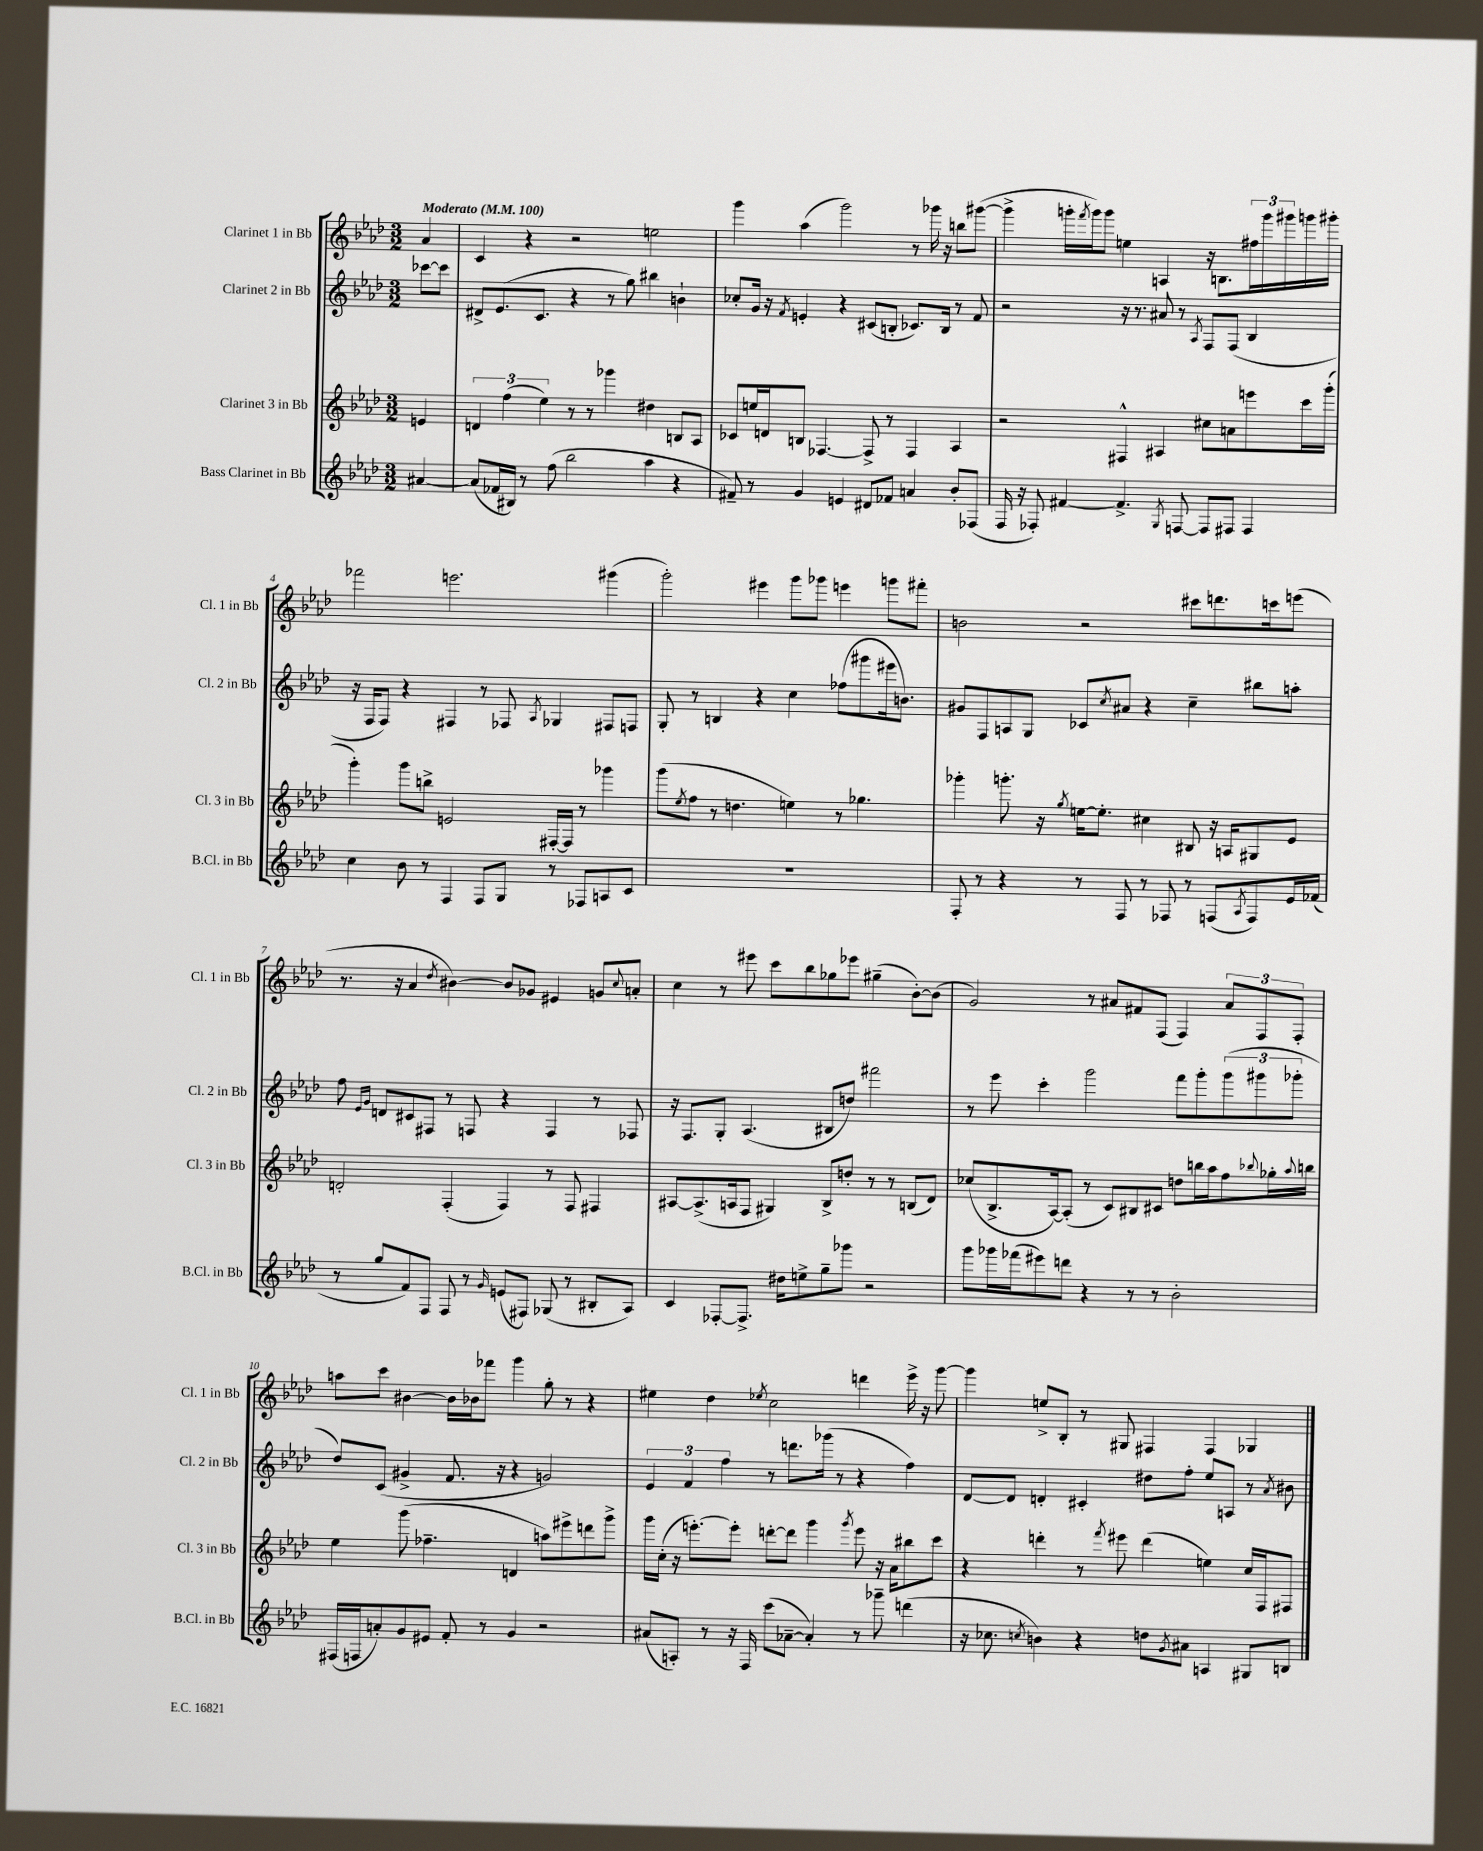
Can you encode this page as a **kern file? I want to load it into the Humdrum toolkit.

**kern	**kern	**kern	**kern
*staff4	*staff3	*staff2	*staff1
*clefG2	*clefG2	*clefG2	*clefG2
*k[b-e-a-d-]	*k[b-e-a-d-]	*k[b-e-a-d-]	*k[b-e-a-d-]
*M3/2	*M3/2	*M3/2	*M3/2
*MM100	*MM100	*MM100	*MM100
[4a#	4e	[8ccc-	4a-
.	.	8ccc-]	.
=	=	=	=
(8a#]	6d	8d#^	4c
16f-	.	(8.e-	.
.	(6ff	.	.
16B#)	.	.	.
8r	.	.	4r
.	.	8.c	.
.	6ee-)	.	.
(8ff	.	.	.
2bb-	8r	4r	2r
.	8r	.	.
.	4ggg-	8r	.
.	.	8gg)	.
4aa-	4dd#	4bb#	2ee
4r	8B	4b`	.
.	8A-	.	.
=	=	=	=
8f#~)	8c-	8cc-'	4ggg
8r	16ee	16g	.
.	16d	16r	.
.	.	8qf	.
4g	8B	4e'	(4aa-
.	[4.F-	.	.
4e	.	4r	2ggg)
8d#	8F-^]	(8c#	.
8f-	8r	8B'	.
4a	4F-	8.c-)	8r
.	.	.	16ggg-
.	.	16B	16r
8b-'	4A-	8r	8bb
(8F-	.	8f	([8ggg#
=	=	=	=
16F	2r	2r	4ggg#^]
16r	.	.	.
8F-')	.	.	.
[4f#	.	.	16ggg'
.	.	.	8qfff
.	.	.	16ggg)
.	.	.	8ggg
4.f#^]	4F#^^	16r	4ee
.	.	8.r	.
.	4A#	8a#	4A
8qG	.	.	.
[8F	.	8r	.
.	.	8qA-	.
8F]	8cc#	8F	16r
.	.	.	8.B
8F#	8a	(8F	.
4F#	8eee	4B-	24ff#
.	.	.	24ggg
.	.	.	24ggg#
.	16ccc	.	16ggg
.	(16ggg'	.	16ggg#'
=	=	=	=
4cc	4ggg')	16r	2fff-
.	.	16F	.
.	.	8F)	.
8b-	8ggg	4r	.
8r	8bb^	.	.
4F	2e	4F#	2.eee
8F	.	8r	.
8G	.	8F-	.
.	.	8qA-	.
8r	[16F#'	4G-	.
.	16F#]	.	.
8F-	8r	.	.
8A	4ggg-	8F#	(4ggg#
8c	.	8F	.
=	=	=	=
1.r	(8ggg	8G'	2ggg')
.	8qee-	.	.
.	8ff	8r	.
.	8r	4B	.
.	4.dd	.	.
.	.	4r	4eee#
.	4ee)	4cc	8ggg
.	.	.	8ggg-
.	8r	(8ff-	4eee
.	4.gg-	8ggg#	.
.	.	16eee#	8ggg
.	.	8.b)	.
.	.	.	8fff#'
=	=	=	=
8F'	4ggg-'	8g#	2b
8r	.	8F	.
4r	8.ggg'	8A	.
.	.	8G	.
.	16r	.	.
.	8qgg	.	.
8r	[16ee	8c-	2r
.	8.ee']	.	.
.	.	8qcc	.
8F	.	8a#	.
8r	4cc#	4r	.
8F-	.	.	.
8r	8B#	4cc~	8ccc#
(8F	16r	.	8.ddd
.	16A	.	.
8qA-	.	.	.
8F)	8G#	8bb#	.
.	.	.	16ccc
16e-	8e-	8aa'	(8eee
(16f-	.	.	.
=	=	=	=
8r	2d'	8ff	8.r
.	.	16qqe-	.
.	.	16qqg	.
8gg	.	8d	.
.	.	.	16r
8f)	.	8c#	4a-
8F	.	8F#	.
.	.	.	8qdd-
8F	(4F'	8r	[4b#)
8r	.	8F	.
16qqg	.	.	.
(8e	4F)	4r	8b#]
8F#)	.	.	8g-
(8G-	8r	4F	4e#
8r	8F	.	.
8B#'	4F#	8r	8g
.	.	.	8qqcc
8A-)	.	8F-	8a'
=	=	=	=
4c	[8A#	16r	4cc
.	.	8.F	.
.	(8.A#^]	.	.
[8F-'	.	8G'	8r
.	16A	.	.
8.F-^]	8F	(4.A-	8eee#
.	4G#)	.	8ccc
16dd#	.	.	.
8ee^	.	.	8bb-
8gg~	8B-^	8B#	8gg-
8ggg-	8dd'	8dd)	8eee-
2r	8r	2fff#	(4gg#~
.	8r	.	.
.	(8B	.	[8b-')
.	8d-)	.	(8b-]
=	=	=	=
8ggg	(8cc-	8r	2g)
16ggg-	8.B-^	8eee-	.
(16fff-	.	.	.
8eee#)	.	4ccc'	.
.	[16A-)	.	.
8ddd	(8A-']	.	.
4r	8r	2ggg	8r
.	8c)	.	8a#
8r	8B#	.	8f#
8r	8c#	.	(8F
2b-'	8dd	8fff	4F)
.	16bb	8ggg'	.
.	16aa-	.	.
.	8ff	(12ggg	12a#
.	.	12ggg#	12F
.	8qqbb-	.	.
.	16gg-'	.	.
.	.	12ggg-'	12F'
.	8qqaa-	.	.
.	16bb	.	.
=	=	=	=
(16F#	4ee-	8dd-)	8aa
16F	.	.	.
8a')	.	(8c	8ccc
8g	(8ggg	4g#^	[4b#
8e#	4.ff-~	.	.
8f'	.	8.f	16b#]
.	.	.	16b-
8r	.	.	8fff-
.	.	16r	.
4g	4d	4r	4ggg
2r	8aa)	2g)	8gg'
.	8eee#^	.	8r
.	8ddd	.	4r
.	8ggg^	.	.
=	=	=	=
(8a#	16ggg	6e-	4ee#
.	(16cc'	.	.
8A')	16r	.	.
.	.	6f	.
.	[8.eee')	.	.
8r	.	.	4dd-
.	.	6ff	.
16r	8eee']	.	.
16F	.	.	.
.	.	.	8qee-
(8ccc	[8ddd'	8r	2cc
[8a-~	8ddd]	8.ddd	.
4a-'])	4ggg	.	.
.	.	(16ggg-	.
.	.	8r	.
.	8qggg	.	.
8r	8eee	4r	4ddd
8ggg-~	16r	.	.
.	16a-	.	.
(4ddd	8bb#	4ff)	16eee-^
.	.	.	16r
.	8ccc	.	[8ggg
=	=	=	=
16r	4r	[8d-	4ggg]
8.cc-	.	.	.
.	.	8d-]	.
8qcc	.	.	.
4b)	4ddd'	4d'	8ee^
.	.	.	8B-'
4r	8r	4c#'	8r
.	8qfff	.	.
.	8eee#	.	8G#
8dd	(4ddd	8dd#	4F#
8qg	.	.	.
8a#	.	8ff'	.
4A	4ee)	8ee-	4F#
.	.	8A	.
8G#	16cc	8r	4G-
.	16F	.	.
.	.	8qa-	.
8B	8F#	8b#	.
==	==	==	==
*-	*-	*-	*-
